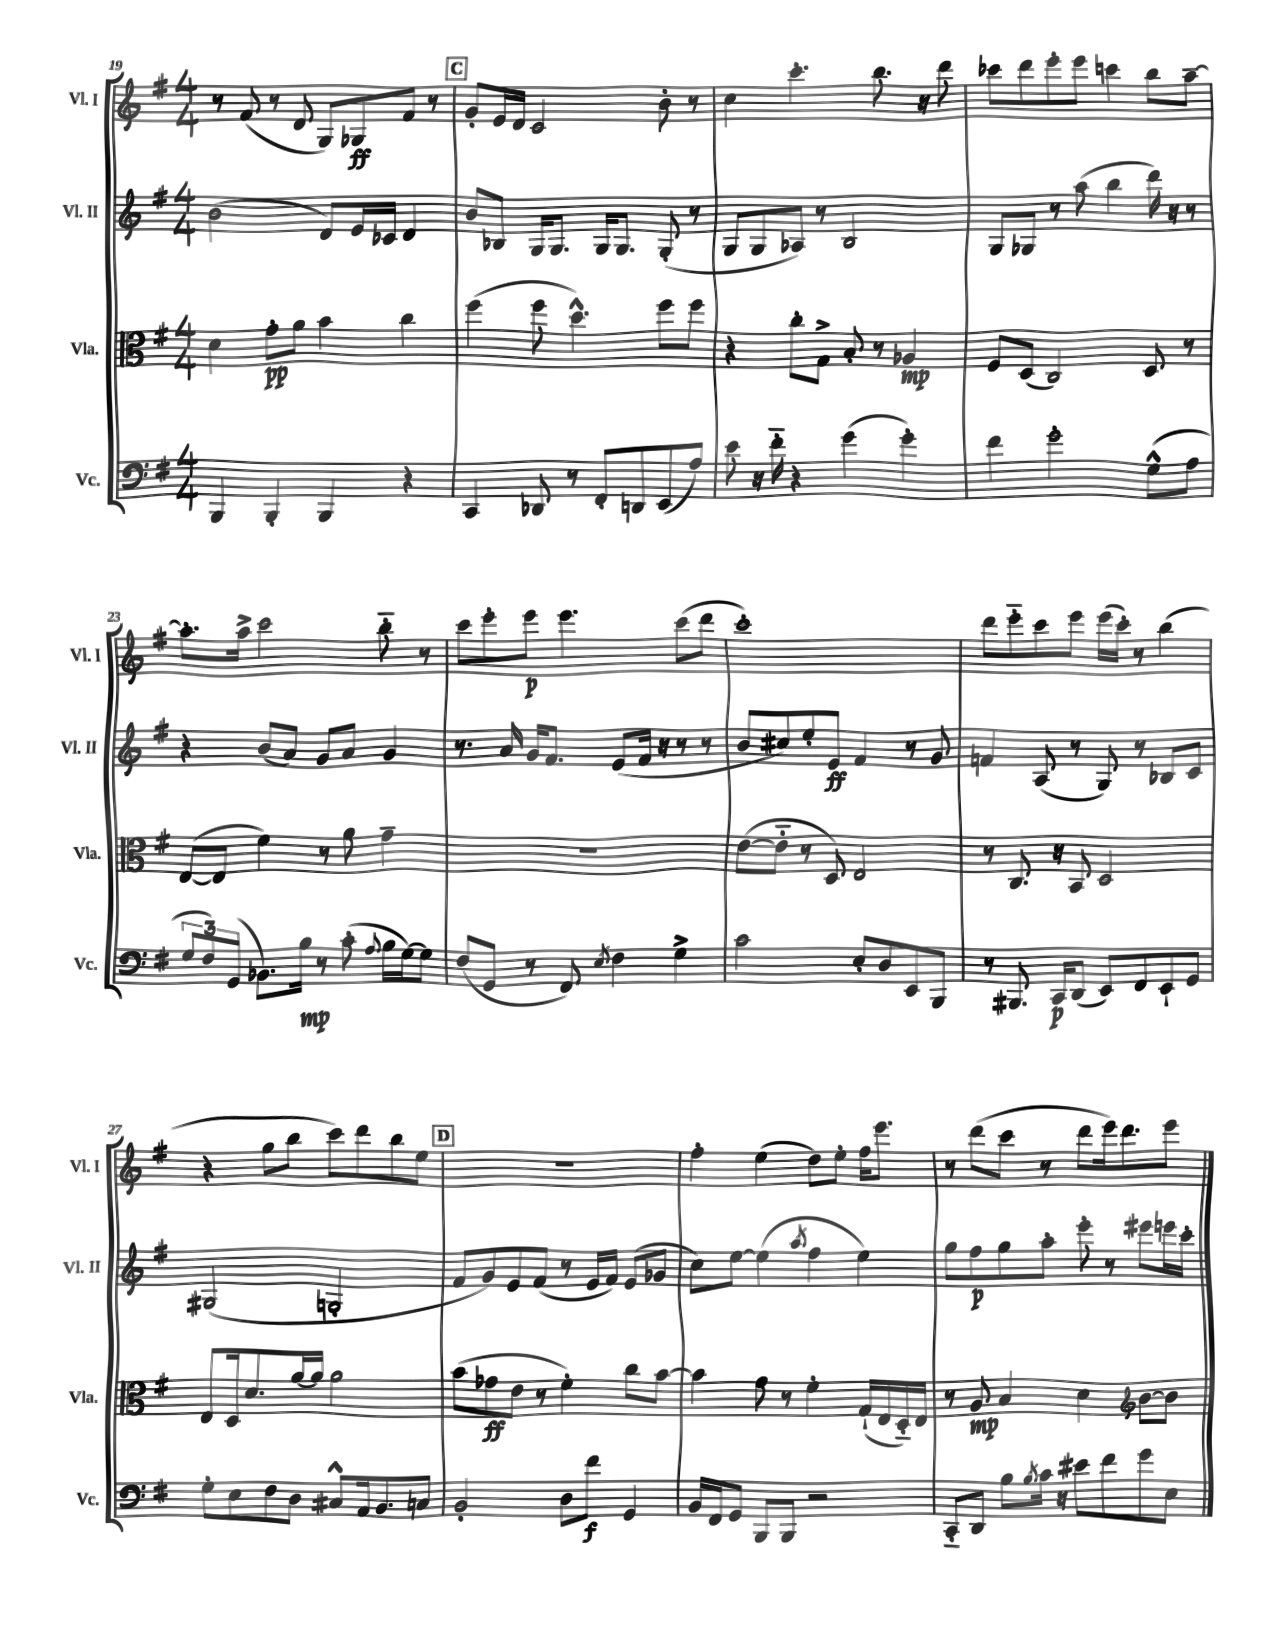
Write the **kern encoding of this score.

**kern	**kern	**kern	**kern
*staff4	*staff3	*staff2	*staff1
*clefF4	*clefC3	*clefG2	*clefG2
*k[f#]	*k[f#]	*k[f#]	*k[f#]
*M4/4	*M4/4	*M4/4	*M4/4
4BBB	4d	(2b	8r
.	.	.	(8f#
4BBB'	8g'	.	8r
.	8a	.	8d
4BBB	4b	8d)	8G)
.	.	16e	8G-
.	.	16c-	.
4r	4cc	4d	8f#
.	.	.	8r
=	=	=	=
4CC	(4ff#	8b	8g'
.	.	8B-	16e
.	.	.	16d
8DD-	8ff#	16G	2c
.	.	8.G	.
8r	4.dd^^)	.	.
8FF#'	.	16G	.
.	.	8.G	.
8DD	.	.	.
(8EE	8ff#	(8G'	8b'
8A)	8ff#	8r	8r
=	=	=	=
8e	4r	8G	4cc
16r	.	8G	.
16f#'~	.	.	.
4r	8cc'	8A-)	4.ccc'
.	8G^	8r	.
(4g	8B'	2B	.
.	8r	.	8.bb
4g')	4A-	.	.
.	.	.	16r
.	.	.	8ddd
=	=	=	=
4f#	8F#	8G	8ccc-
.	(8D	8G-	8ddd
2g'	2C)	8r	8eee'
.	.	(8aa	8eee
.	.	4bb	4ccc
(8G^^	8D	16ddd)	8bb
.	.	16r	.
8A	8r	8r	[8aa~
=	=	=	=
12G	([8E	4r	8.aa']
12F#)	.	.	.
.	8E]	.	.
(12GG	.	.	.
.	.	.	16aa^
8.BB-)	4f#)	(8b	2ccc
.	.	8a)	.
16B	.	.	.
8r	8r	8g	.
(8c'	8a	8a	.
8qqA	.	.	.
16B	4g~	4g	8bb'~
[16G)	.	.	.
8G]	.	.	8r
=	=	=	=
(8F#	1r	8.r	8ccc
8GG	.	.	8eee'
.	.	16a	.
8r	.	16g	8eee
.	.	8.f#	.
8FF#)	.	.	4.eee
8qE	.	.	.
4F#	.	(8e	.
.	.	16f#	.
.	.	16r	.
4G^	.	8r	(8ccc
.	.	8r	8ddd
=	=	=	=
2c	([8e	8b	1ccc')
.	8e'~]	8cc#)	.
.	8r	8ee'	.
.	8D)	8e	.
8E'	2E	4f#	.
8D	.	.	.
8EE	.	8r	.
8BBB	.	8g	.
=	=	=	=
8r	8r	4f	8ddd
8.BBB#	8.C	.	8eee'~
.	.	(8A	8ccc
16CC	16r	.	.
(8DD	8BB	8r	8eee
8EE)	2D	8G)	(16eee
.	.	.	16ccc')
8FF#	.	8r	8r
8EE`	.	8B-	(4bb
8GG	.	8c	.
=	=	=	=
8G'	8E	(2G#	4r
8E	16D	.	.
.	8.d	.	.
8F#	.	.	8gg
8D	[16a	.	8bb
.	16a]	.	.
8C#^^	2a	2G'	8ccc)
16AA	.	.	8ddd
8.BB	.	.	.
.	.	.	8bb
8C	.	.	8ee
=	=	=	=
2BB'	(8b	8f#	1r
.	8g-	8g)	.
.	8e	8e	.
.	8r	(8f#	.
8D	4f#')	8r	.
8f#	.	16e	.
.	.	16f#)	.
4GG	8cc	(8e	.
.	[8b	8g-	.
=	=	=	=
16BB	4b]	8cc)	4ff#'
16FF#	.	.	.
8GG	.	[8ee	.
8BBB	8g	(4ee]	(4ee
8BBB	8r	.	.
.	.	8qaa	.
2r	4f#'	4ff#	8dd)
.	.	.	8ee'
.	(16G`	4ee)	16ff#
.	16E	.	8.eee
.	16D'~)	.	.
.	16E	.	.
=	=	=	=
8CC'~	8r	8gg	8r
8DD	8A	8ff#	(8ddd
8B	4B	8gg	8ccc
8qB	.	.	.
16c	.	8aa'	8r
16r	.	.	.
8e#	4d	8eee'	8ddd
8f#	.	8r	16eee)
.	.	.	8.ddd
*	*clefG2	*	*
8g	[8b	8eee#	.
8E	8b]	16eee	8eee
.	.	16ccc'	.
==	==	==	==
*-	*-	*-	*-
